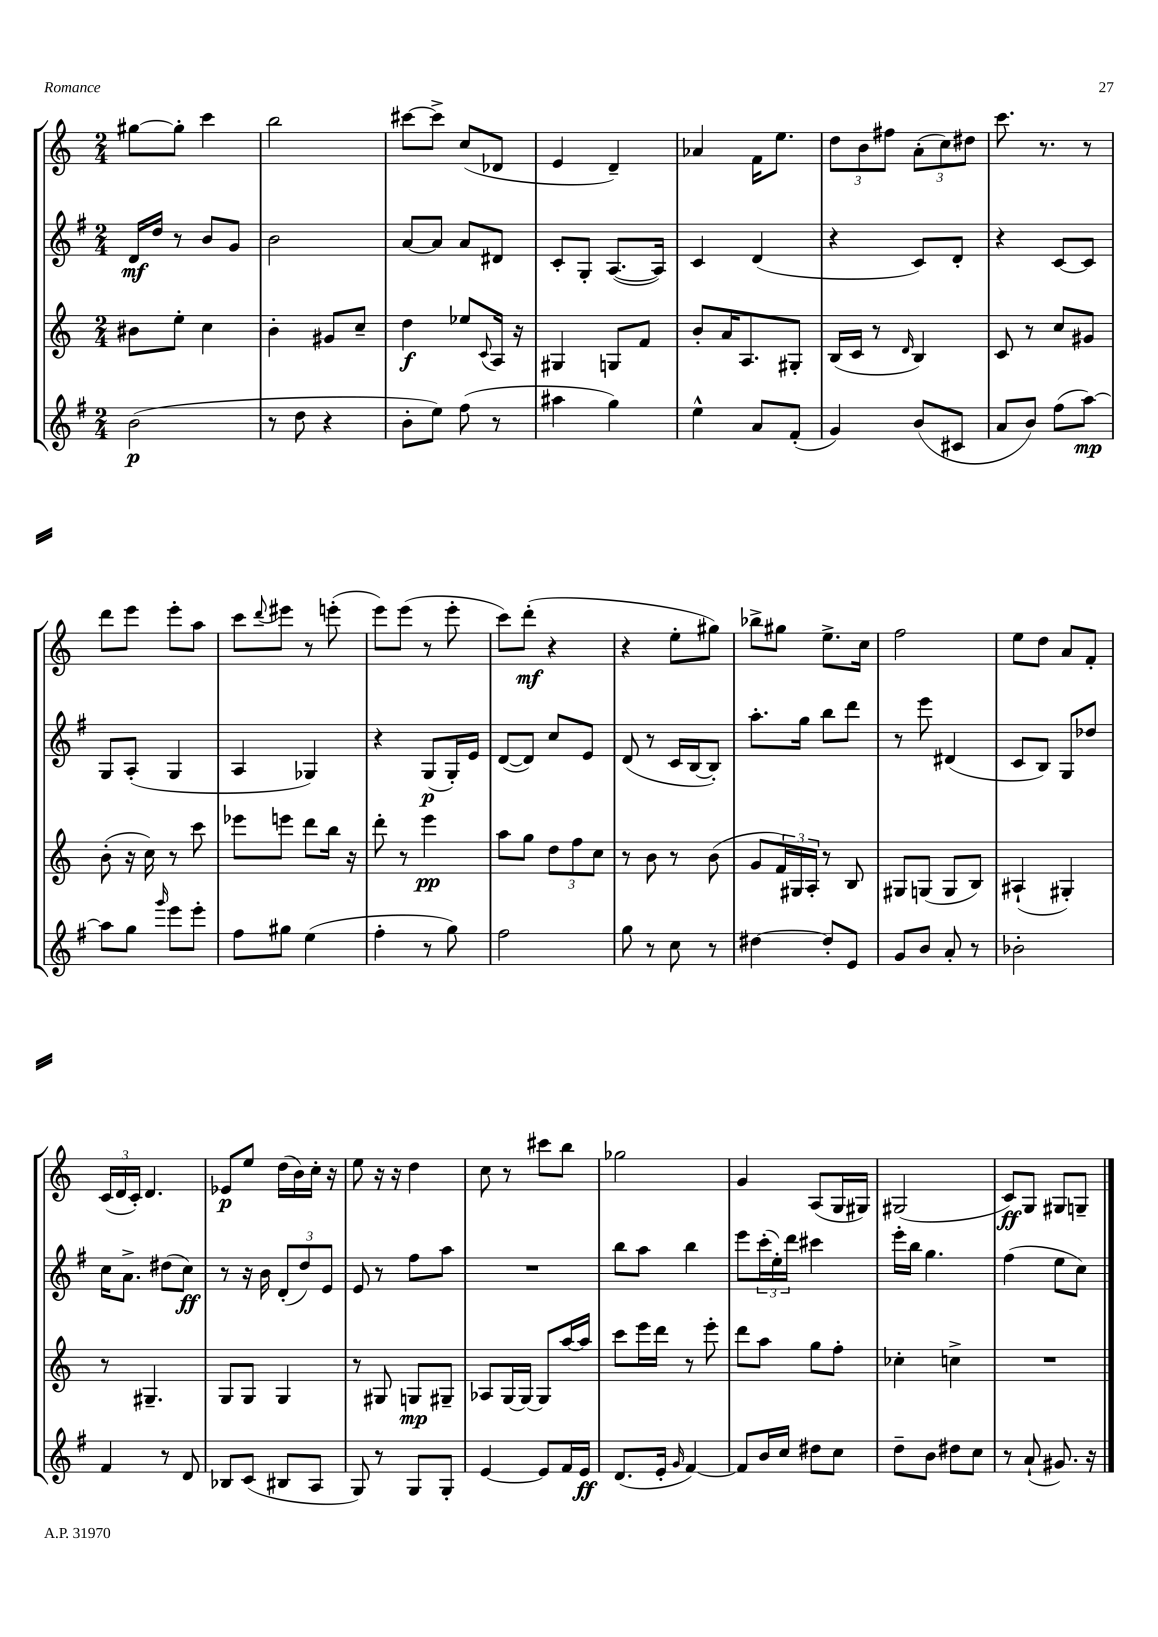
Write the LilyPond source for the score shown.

<<
\new StaffGroup <<
\new Staff = "s0" {
    \clef treble \key c \major \numericTimeSignature \time 2/4
    gis''8~ gis''8-. c'''4 |
    b''2 |
    cis'''8~ cis'''8-> c''8( des'8 |
    e'4 d'4--) |
    aes'4 f'16 e''8. |
    \tuplet 3/2 { d''8 b'8 fis''8 } \tuplet 3/2 { a'8-.( c''8) dis''8 } |
    c'''8. r8. r8 |
    d'''8 e'''8 e'''8-. a''8 |
    c'''8 \appoggiatura { d'''8 } eis'''8 r8 e'''8-.( |
    e'''8) e'''8( r8 e'''8-. |
    c'''8) d'''8-.\mf( r4 |
    r4 e''8-. gis''8) |
    bes''8-> gis''8 e''8.-> c''16 |
    f''2 |
    e''8 d''8 a'8 f'8-. |
    \tuplet 3/2 { c'16( d'16 c'16-.) } d'4. |
    ees'8\p e''8 d''16( b'16) c''16-. r16 |
    e''8 r16 r16 d''4 |
    c''8 r8 cis'''8 b''8 |
    ges''2 |
    g'4 a8( g16 gis16) |
    gis2( |
    c'8\ff) g8 gis8 g8-- \bar "|." |
}
\new Staff = "s1" {
    \clef treble \key g \major \numericTimeSignature \time 2/4
    d'16\mf d''16 r8 b'8 g'8 |
    b'2 |
    a'8~ a'8 a'8 dis'8 |
    c'8-. g8-. a8.~( a16) |
    c'4 d'4( |
    r4 c'8) d'8-. |
    r4 c'8~ c'8 |
    g8 a8-.( g4 |
    a4 ges4) |
    r4 g8\p( g16-.) e'16 |
    d'8~( d'8) c''8 e'8 |
    d'8( r8 c'16 b16~ b8-.) |
    a''8.-. g''16 b''8 d'''8 |
    r8 e'''8 dis'4( |
    c'8 b8) g8 des''8 |
    c''16 a'8.-> dis''8( c''8\ff) |
    r8 r16 b'16 \tuplet 3/2 { d'8-.( d''8) e'8 } |
    e'8 r8 fis''8 a''8 |
    R2 |
    b''8 a''8 b''4 |
    e'''8 \tuplet 3/2 { c'''16-.( e''16-.) d'''16 } cis'''4 |
    e'''16-. b''16 g''4. |
    fis''4( e''8 c''8) \bar "|." |
}
\new Staff = "s2" {
    \clef treble \key c \major \numericTimeSignature \time 2/4
    bis'8 e''8-. c''4 |
    b'4-. gis'8 c''8-- |
    d''4\f ees''8 \appoggiatura { c'8 } a16 r16 |
    gis4 g8 f'8 |
    b'8-. a'16 a8. gis8-. |
    b16( c'16 r8 \grace { d'16 } b4) |
    c'8 r8 c''8 gis'8 |
    b'8-.( r16 c''16) r8 c'''8 |
    ees'''8 e'''8 d'''8 b''16 r16 |
    d'''8-. r8 e'''4\pp |
    a''8 g''8 \tuplet 3/2 { d''8 f''8 c''8 } |
    r8 b'8 r8 b'8( |
    g'8 \tuplet 3/2 { f'16) gis16 a16-. } r8 b8 |
    gis8 g8( g8 b8) |
    ais4-!( gis4-.) |
    r8 gis4.-- |
    g8 g8 g4 |
    r8 gis8 g8\mp gis8-- |
    aes8 g16~ g16~ g8 a''16~ a''16 |
    c'''8 e'''16 d'''16 r8 e'''8-. |
    d'''8 a''8 g''8 f''8-. |
    ces''4-. c''4-> |
    R2 \bar "|." |
}
\new Staff = "s3" {
    \clef treble \key g \major \numericTimeSignature \time 2/4
    b'2\p( |
    r8 d''8 r4 |
    b'8-. e''8) fis''8( r8 |
    ais''4 g''4) |
    e''4-^ a'8 fis'8-.( |
    g'4) b'8( cis'8 |
    a'8 b'8) fis''8( a''8~\mp) |
    a''8 g''8 \grace { g'''16 } e'''8 e'''8-. |
    fis''8 gis''8 e''4( |
    fis''4-. r8 g''8) |
    fis''2 |
    g''8 r8 c''8 r8 |
    dis''4~ dis''8-. e'8 |
    g'8 b'8 a'8-. r8 |
    bes'2-. |
    fis'4 r8 d'8 |
    bes8 c'8( bis8 a8 |
    g8) r8 g8 g8-. |
    e'4~ e'8 fis'16 e'16\ff |
    d'8.( e'16-. \grace { g'16 } fis'4~) |
    fis'8 b'16 c''16 dis''8 c''8 |
    d''8-- b'8 dis''8 c''8 |
    r8 a'8-!( gis'8.) r16 \bar "|." |
}
>>
>>
\layout { \context { \Score \remove "Bar_number_engraver" } }
